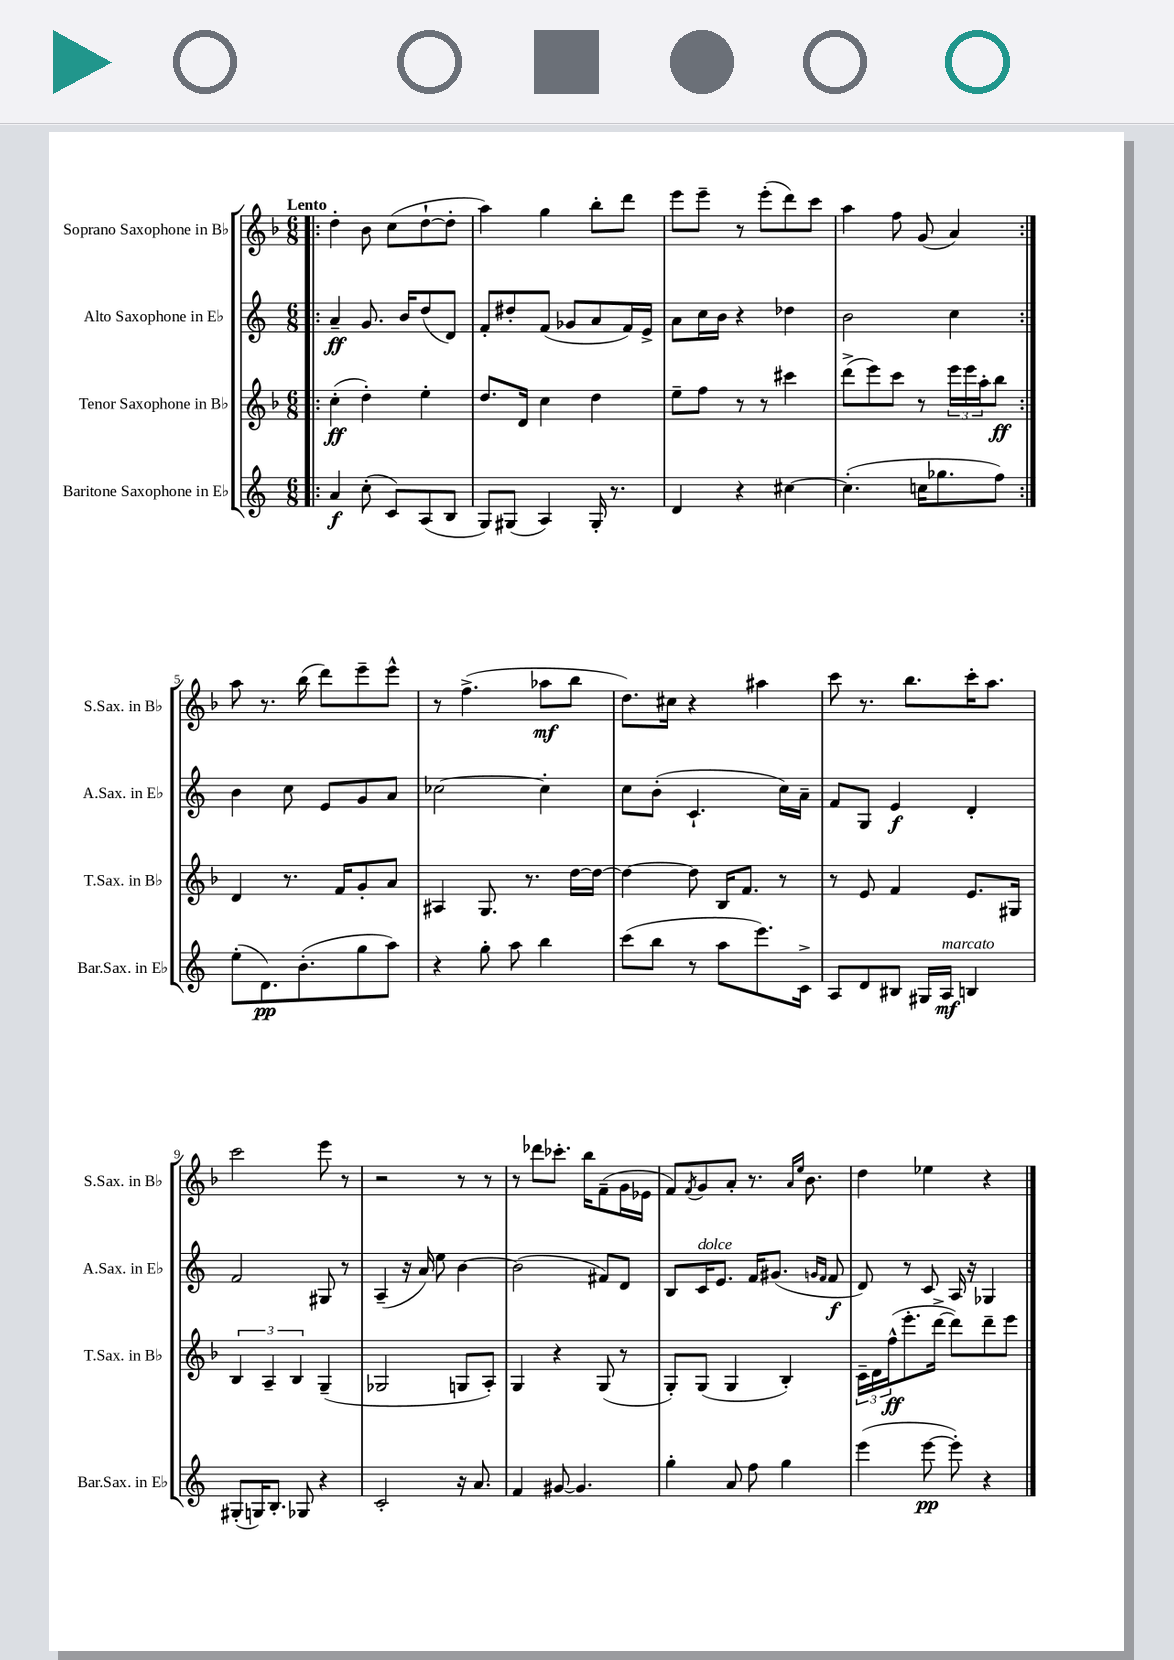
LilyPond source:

<<
\new StaffGroup <<
\new Staff = "s0" \with { instrumentName = "Soprano Saxophone in Bb" shortInstrumentName = "S.Sax. in Bb" } {
    \clef treble \key f \major \numericTimeSignature \time 6/8 \tempo "Lento"
    \repeat volta 2 { \bar ".|:" d''4-. bes'8 c''8( d''8~-! d''8-. |
    a''4) g''4 bes''8-. d'''8 |
    e'''8 e'''8-- r8 e'''8-.( d'''8) c'''8 |
    a''4 f''8 g'8( a'4) | }
    a''8 r8. bes''16( d'''8) e'''8-- e'''8-^ |
    r8 f''4.->( aes''8\mf bes''8 |
    d''8.) cis''16 r4 ais''4 |
    c'''8 r8. bes''8. c'''16-. a''8. |
    c'''2 e'''8 r8 |
    r2 r8 r8 |
    r8 des'''8 ces'''8.-. bes''16 f'8--( g'16 ees'16 |
    f'8) \acciaccatura { f'8 } g'8 a'8-. r8. \grace { a'16 e''16 } bes'8. |
    d''4 ees''4 r4 \bar "|." |
}
\new Staff = "s1" \with { instrumentName = "Alto Saxophone in Eb" shortInstrumentName = "A.Sax. in Eb" } {
    \clef treble \key c \major \numericTimeSignature \time 6/8
    \repeat volta 2 { \bar ".|:" a'4--\ff g'8. b'16 d''8( d'8) |
    f'8-. dis''8-. f'8( ges'8 a'8 f'16) e'16-> |
    a'8 c''16 b'16 r4 des''4 |
    b'2 c''4 | }
    b'4 c''8 e'8 g'8 a'8 |
    ces''2~ ces''4-. |
    c''8 b'8-.( c'4.-! c''16) a'16-- |
    f'8 g8 e'4\f d'4-. |
    f'2 gis8 r8 |
    a4--( r16 a'16) e''8 b'4~ |
    b'2( fis'8) d'8 |
    b8 c'16^\markup { \italic "dolce" } e'8. f'16 gis'8.( \grace { g'16 f'16 } f'8\f |
    d'8) r8 c'8 a16 r16 ges4 \bar "|." |
}
\new Staff = "s2" \with { instrumentName = "Tenor Saxophone in Bb" shortInstrumentName = "T.Sax. in Bb" } {
    \clef treble \key f \major \numericTimeSignature \time 6/8
    \repeat volta 2 { \bar ".|:" c''4-.\ff( d''4-.) e''4-. |
    d''8. d'16 c''4 d''4 |
    e''8-- f''8 r8 r8 cis'''4 |
    d'''8->( e'''8) c'''8 r8 \tuplet 3/2 { e'''16 e'''16 a''16-. } bes''8\ff | }
    d'4 r8. f'16 g'8-. a'8 |
    ais4 g8. r8. d''16~ d''16~ |
    d''4~ d''8 bes16 f'8. r8 |
    r8 e'8 f'4 e'8. gis16 |
    \tuplet 3/2 { bes4 a4-- bes4 } g4--( |
    ges2 g8 a8-.) |
    g4 r4 g8( r8 |
    g8-.) g8( g4 bes4-.) |
    \tuplet 3/2 { c'16-- d'16 f''16-^\ff( } e'''8.-. d'''16~-> d'''8) d'''8-- e'''8 \bar "|." |
}
\new Staff = "s3" \with { instrumentName = "Baritone Saxophone in Eb" shortInstrumentName = "Bar.Sax. in Eb" } {
    \clef treble \key c \major \numericTimeSignature \time 6/8
    \repeat volta 2 { \bar ".|:" a'4\f c''8-.( c'8) a8( b8 |
    g8) gis8( a4) gis16-. r8. |
    d'4 r4 cis''4~ |
    cis''4.-.( c''16 ges''8. f''8) | }
    e''8-.( d'8.\pp) b'8.-.( g''8 a''8) |
    r4 g''8-. a''8 b''4 |
    c'''8( b''8 r8 a''8 e'''8.) c'16-> |
    a8 d'8 bis8 gis16 a16\mf^\markup { \italic "marcato" } b4 |
    gis8-.( g16) b8.-. ges8 r4 |
    c'2-. r16 a'8. |
    f'4 gis'8~ gis'4. |
    g''4-. a'8 f''8 g''4 |
    e'''4( e'''8~\pp e'''8-.) r4 \bar "|." |
}
>>
>>
